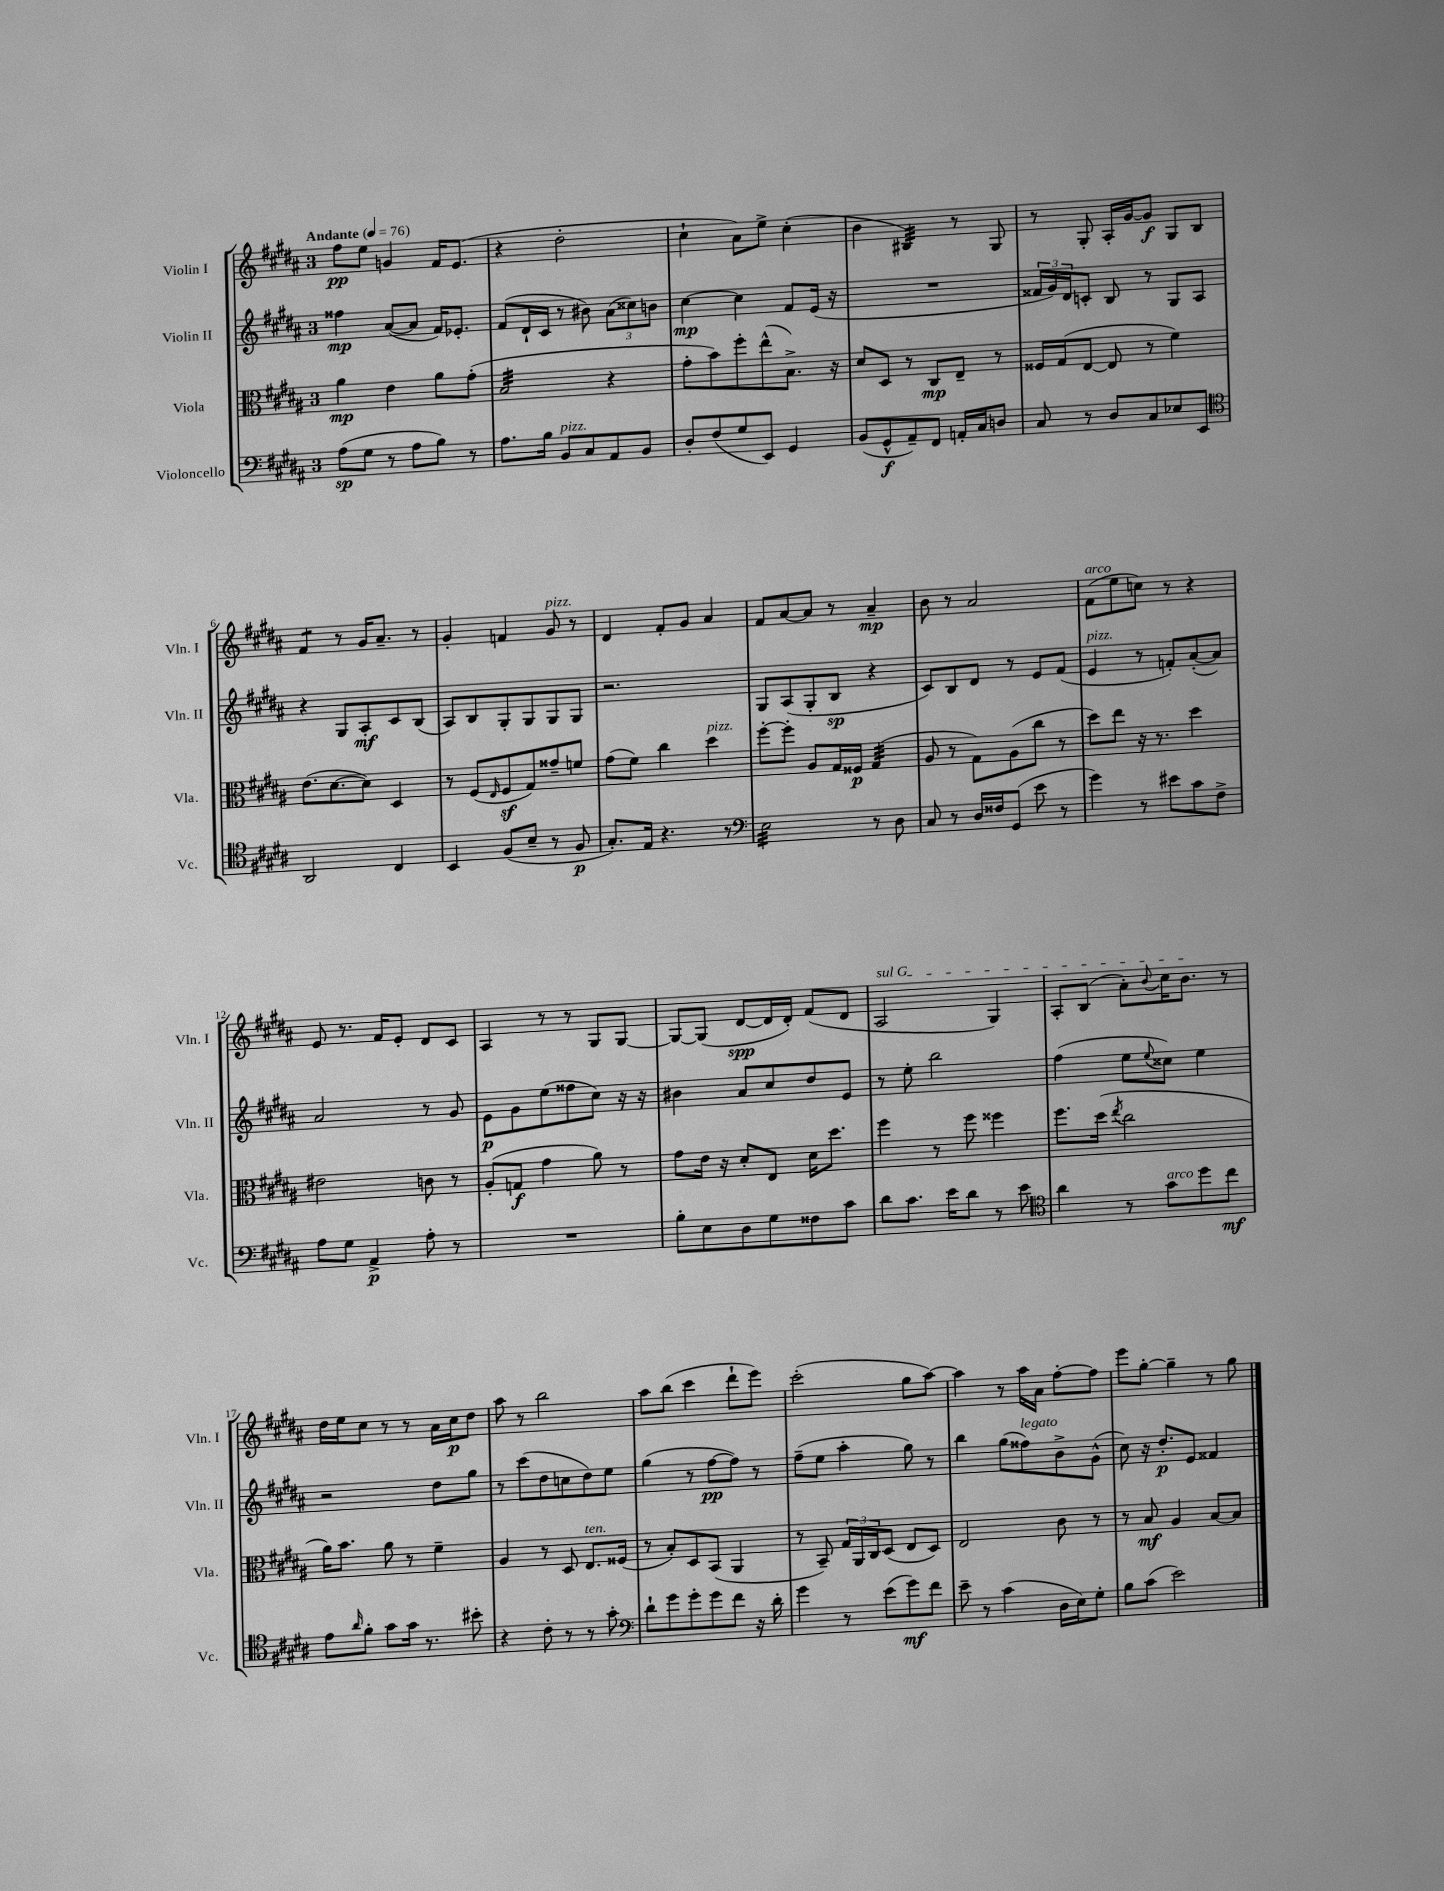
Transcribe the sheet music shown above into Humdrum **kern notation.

**kern	**kern	**kern	**kern
*staff4	*staff3	*staff2	*staff1
*clefF4	*clefC3	*clefG2	*clefG2
*k[f#c#g#d#a#]	*k[f#c#g#d#a#]	*k[f#c#g#d#a#]	*k[f#c#g#d#a#]
*M3/4	*M3/4	*M3/4	*M3/4
*MM76	*MM76	*MM76	*MM76
(8A#	4a#	4ff##	8ff#
8G#	.	.	8ee
8r	4e	([8a#	4g
8A#	.	8a#]	.
8B)	8a#	16f#)	16f#
.	.	8.e-'	(8.e
8r	(8g#'	.	.
=	=	=	=
8.A#	2B	(8f#	4r
.	.	16d#`	.
16B	.	16c#	.
8BB	.	8r	2dd#'
8C#	.	8b#)	.
8AA#	4r	(12a#	.
.	.	12cc##)	.
8BB	.	.	.
.	.	12b	.
=	=	=	=
8D#'	8g#'	[4cc#	4cc#`
(8F#	8b)	.	.
8G#	8ff#'	4cc#]	8a#)
8EE)	(8ee^^	.	8ee^
4GG#	8.B^)	8f#	(4cc#'
.	.	(16e	.
.	16r	16r	.
=	=	=	=
(8BB	8d#	2.r	4b
8GG#^^	8D#	.	.
8AA#~)	8r	.	4B#)
8FF#	8C#	.	.
16AA'	8E~	.	8r
16C#	.	.	.
8D	8r	.	8G#
=	=	=	=
8C#	16F##	24f##	8r
.	.	24g#)	.
.	(16G#	.	.
.	.	24d#	.
8r	[8E	8c'	8G#'
8D#	8E]	8B	16A#'
.	.	.	[16g#
8C#	8r	8r	8g#]
8E-	4f#)	8G#	8G#
8EE	.	8A#	8B
=	=	=	=
*clefC4	*	*	*
2AA#	(8.e	4r	4f#
.	[8.d#	.	.
.	.	8G#	8r
.	8d#])	8A#'	16g#
.	.	.	8.a#~
4C#	4D#	8c#	.
.	.	(8B	8r
=	=	=	=
4BB	8r	8A#)	4g#'
.	(8F#	8B	.
.	16qqE	.	.
(8F#	8F#	8G#'	4f
8B~	8G#)	8G#	.
8r	8g##~	8G#	8g#
8F#	8f	8G#	8r
=	=	=	=
8.G#')	(8g#	2.r	4d#
.	8f#)	.	.
16E	.	.	.
4.r	4cc#	.	8f#'
.	.	.	8g#
.	4dd#	.	4a#
8r	.	.	.
=	=	=	=
*clefF4	*	*	*
2E	[8ff#'	8G#	8f#
.	8ff#']	(8A#	[8a#
.	8A#	8G#'	8a#]
.	16G#	8B	8r
.	16F##	.	.
8r	(4G#	4r	4a#~
8D#	.	.	.
=	=	=	=
8C#	8A#	8c#)	8b
8r	8r	8B	8r
16D#	8G#)	8d#	2a#
16F##	.	.	.
(8GG#	(8A#	8r	.
8e	8cc#	8e	.
8r	8r	(8f#	.
=	=	=	=
4g#)	8dd#)	4e	(8f#
.	8ee	.	8ee
8r	16r	8r	8cc)
.	8.r	.	.
8e#	.	8f')	8r
8c#	4dd#	([8a#'	4r
8F#^	.	8a#])	.
=	=	=	=
8A#	2e#	2a#	8e
8G#	.	.	8.r
4AA#^	.	.	.
.	.	.	16f#
.	.	.	8e'
8A#'	8c	8r	8d#
8r	8r	8g#	8c#
=	=	=	=
2.r	(8A#'	8e	4A#
.	8G	8g#	.
.	4g#	(8ee	8r
.	.	8ff##	8r
.	8a#)	8cc#)	8G#
.	8r	16r	[8G#
.	.	16r	.
=	=	=	=
8B'	8g#	4b#	8G#_
8E	16e	.	(8G#]
.	16r	.	.
8D#	8d#'	8a#	[8d#
8G#	8E	8cc#	16d#]
.	.	.	16d#')
8F##	16d#	8dd#	(8f#
.	8.dd#	.	.
8c#	.	8e	8d#
=	=	=	=
8d#	4ff#	8r	2A#
8.c#	.	8ee'	.
.	8r	2bb	.
16e	.	.	.
8d#	8ff#	.	.
8r	4ff##	.	4G#)
8e	.	.	.
=	=	=	=
*clefC4	*	*	*
4a#	8.ff#	(4ff#	8A#'
.	.	.	(8B
.	(16dd#	.	.
.	8qee	.	.
8r	2cc#	8ee	8a#')
.	.	8qqee	8qqb
8g#	.	8cc##)	16cc#
.	.	.	8.b
8dd#	.	4ee	.
8cc#	.	.	8r
=	=	=	=
8e	16a#)	2r	16dd#
.	8.b	.	16ee
16qqa#	.	.	.
8f#'	.	.	8cc#
8g#	8a#	.	8r
16g#	8r	.	8r
8.r	.	.	.
.	4f#~	8dd#	16a#
.	.	.	16cc#
8b#'	.	8gg#	8dd#
=	=	=	=
4r	4A#	8r	8aa#
.	.	(8ccc#	8r
8c#'	8r	8dd#	2bb
8r	8D#	8cc	.
8r	8.E	8dd#)	.
8g#'	.	8ee	.
.	(16F##	.	.
=	=	=	=
*clefF4	*	*	*
8d#`	8r	(4gg#	8aa#
8g#	8B')	.	(8bb
8g#'	8D#	8r	4ccc#
8g#	(8BB	[8ff#	.
8f#	4AA#	8ff#])	8ddd#`
16r	.	8r	8eee)
16d#'	.	.	.
=	=	=	=
4g#	8r	(8ff#~	(2ccc#'
.	8BB~)	8ee	.
8r	24G#	4aa#'	.
.	24AA#	.	.
.	24C#	.	.
(8e	(8D#	.	.
8g#)	8E	8gg#)	8gg#
8f#	8D#)	8r	[8aa#)
=	=	=	=
8e~	2E	4bb	4aa#]
8r	.	.	.
(4c#	.	(8gg#	8r
.	.	8ff##)	16aa#
.	.	.	16a#
16D#	8c#	8b^	[8ff#'
16E)	.	.	.
8G#'	8r	(8g#^^	8ff#]
=	=	=	=
8B	8r	8cc#)	8eee
(8c#	8B	16r	[8gg#'
.	.	8.dd#'	.
2e)	4A#	.	4gg#~]
.	.	8e	.
.	[8B	4f##	8r
.	8B]	.	8gg#
==	==	==	==
*-	*-	*-	*-
